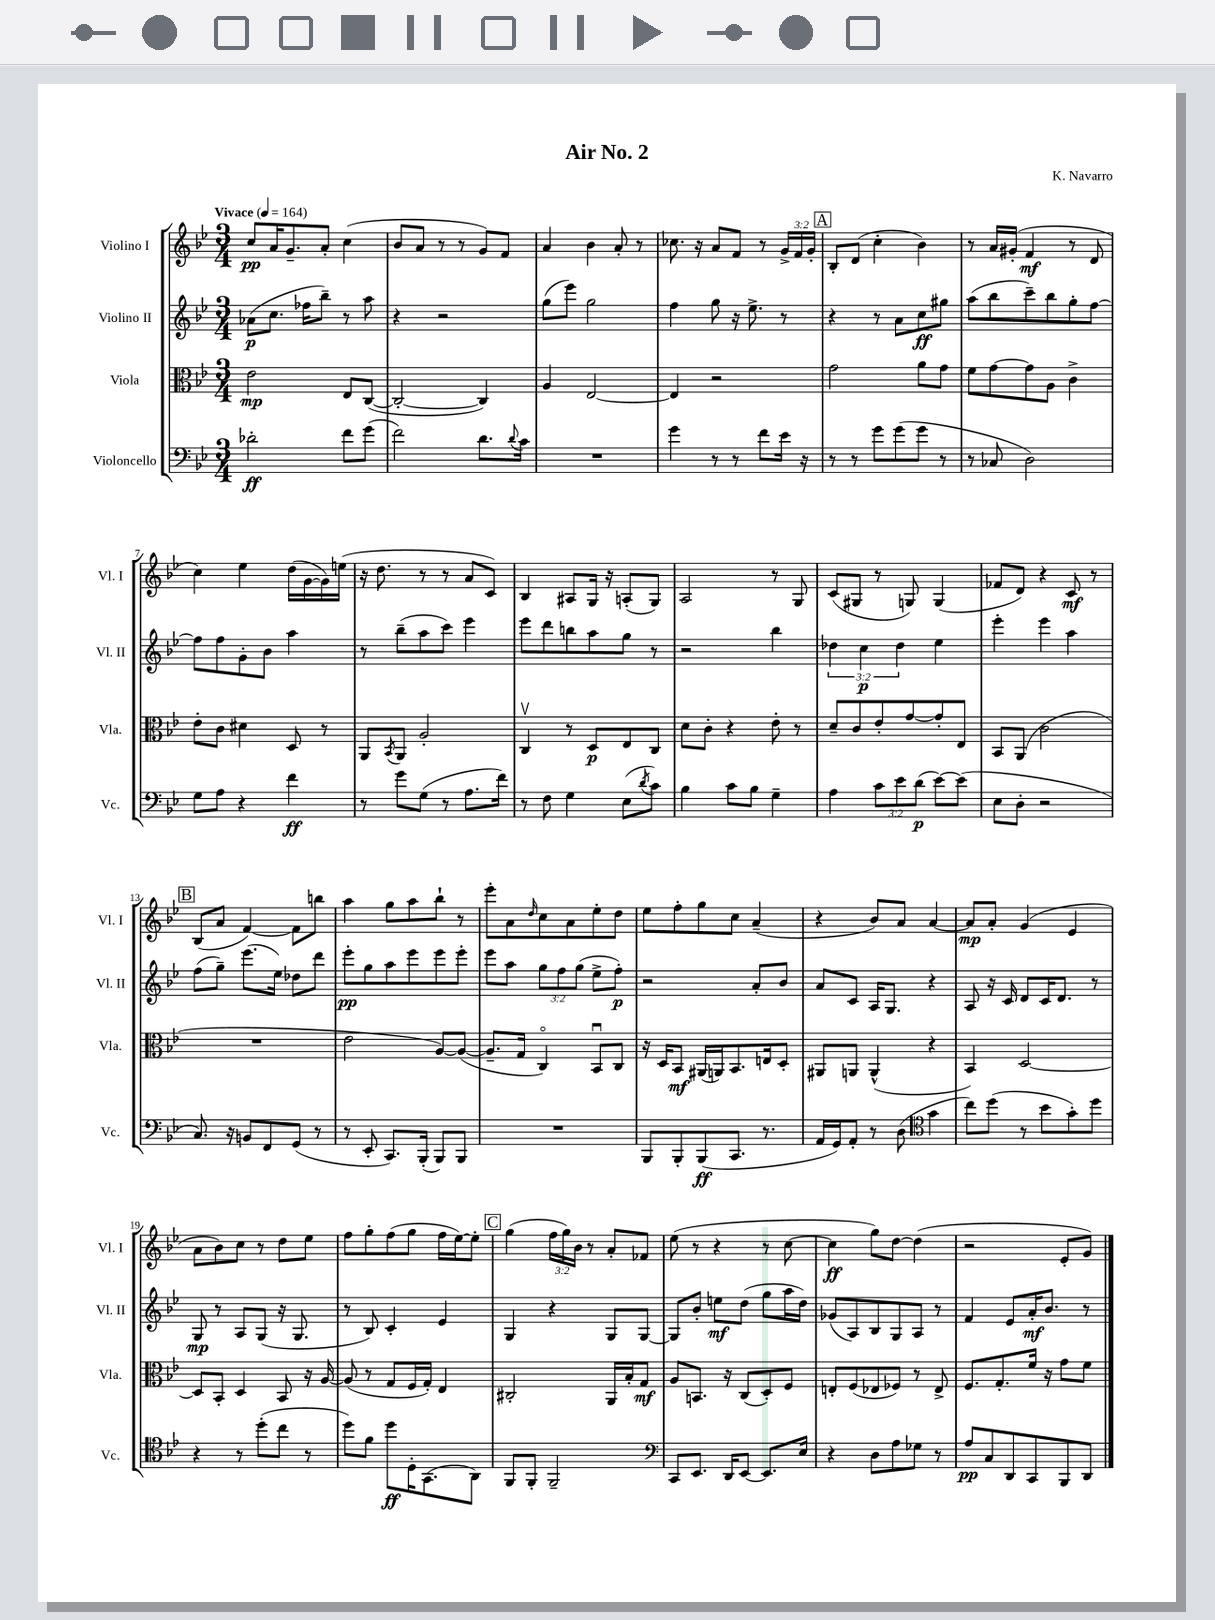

**kern	**kern	**kern	**kern
*staff4	*staff3	*staff2	*staff1
*clefF4	*clefC3	*clefG2	*clefG2
*k[b-e-]	*k[b-e-]	*k[b-e-]	*k[b-e-]
*M3/4	*M3/4	*M3/4	*M3/4
*MM164	*MM164	*MM164	*MM164
2d-'	2e-	(8a-	8cc
.	.	8.cc	16a
.	.	.	8.g~
.	.	16ff-	.
.	.	8bb-~)	8a'
8f	8E-	8r	(4cc
(8g	([8C	8aa	.
=	=	=	=
2f)	2C'_	4r	8b-
.	.	.	8a
.	.	2r	8r
.	.	.	8r
8.d	4C])	.	8g)
.	.	.	8f
8qqd	.	.	.
16c	.	.	.
=	=	=	=
2.r	4A	(8gg	4a
.	.	8eee-)	.
.	[2E-	2gg	4b-
.	.	.	8a'
.	.	.	8r
=	=	=	=
4g	4E-]	4ff	8.cc-
.	.	.	16r
8r	2r	8gg	8a
8r	.	16r	8f
.	.	8.ee-^	.
8f	.	.	8r
16e-	.	8r	24g^
.	.	.	24f
16r	.	.	.
.	.	.	24g'
=	=	=	=
8r	2g	4r	8B-'
8r	.	.	(8d
8g	.	8r	4cc'
(8g	.	8a	.
8g	8a	8cc	4b-)
8r	8g	8gg#	.
=	=	=	=
8r	8f	(8aa	8r
8C-	[8g	8bb-	16a
.	.	.	(16g#'
2D)	8g]	8ccc~)	4f
.	8A	8bb-	.
.	4c^	8gg'	8r
.	.	[8ff	8d
=	=	=	=
8G	8e-'	8ff]	4cc)
8A	8c	8ff	.
4r	4d#	8g'	4ee-
.	.	8b-	.
4f	8D	4aa	(16dd
.	.	.	[16g
.	8r	.	16g])
.	.	.	(16ee
=	=	=	=
8r	8AA	8r	16r
.	.	.	8.dd
.	8qBB-	.	.
8g	8AA	(8bb-~	.
(8G	2A'	8aa	8r
8r	.	8ccc)	8r
8.A	.	4eee-	8a
.	.	.	8c)
16f)	.	.	.
=	=	=	=
8r	4Cv	8eee-	4B-
8F	.	8ddd	.
4G	8r	8bb	8A#
.	8D	8aa	16G
.	.	.	16r
(8E-	8E-	8gg	(8A'
8qd	.	.	.
8c)	8C	8r	8G)
=	=	=	=
4B-	8d	2r	2A
.	8c'	.	.
8c	4r	.	.
8B-	.	.	.
4G~	8e-'	4bb-	8r
.	8r	.	8G
=	=	=	=
4A	8d~	6dd-	(8c
.	8c	.	8G#
.	.	6cc	.
12c	8e-'	.	8r
12e-	.	6dd-	.
.	[8g	.	8G)
(12d	.	.	.
[8e-)	8g']	4ee-	(4G
(8e-]	8E-	.	.
=	=	=	=
8E-	8BB-	4eee-'	8f-
8D'	(8AA	.	8d)
2r	2c	4eee-	4r
.	.	4aa	8c
.	.	.	8r
=	=	=	=
8.C)	2.r	(8ff	(8B-
.	.	8gg~)	8a
16r	.	.	.
8BB	.	(8.eee-	[4f)
8FF	.	.	.
.	.	16ee-)	.
(8GG	.	8dd-	8f]
8r	.	8ddd	8bb
=	=	=	=
8r	2e-	8eee-'	4aa
8EE-'	.	8gg	.
8.CC)	.	8aa	8gg
.	.	8eee-	8aa
(16BBB-'	.	.	.
8BBB-)	[8A)	8eee-	8bb-`
8BBB-	(8A_	8eee-'	8r
=	=	=	=
2.r	8.A~]	8eee-	8eee-'
.	.	8aa	8a
.	16G	.	.
.	.	.	16qqdd
.	4Co)	12gg	8cc
.	.	12ff	.
.	.	.	8a
.	.	(12gg	.
.	8BB-u	8ee-^	8ee-'
.	8C	8ff')	8dd
=	=	=	=
8BBB-	16r	2r	8ee-
.	16D	.	.
8BBB-'	8BB-	.	8ff'
(8BBB-	(16AA#	.	8gg
.	16AA)	.	.
8.CC	8.BB-	.	8cc
.	.	8a'	(4a~
8.r	16E	.	.
.	8D'	8b-	.
=	=	=	=
16AA	8AA#	8a	4r
16GG)	.	.	.
8AA'	8AA	8c	.
8r	(4AA^^	16A	8b-)
.	.	8.G	.
(8D	.	.	8a
*clefC4	*	*	*
4g	4r	4r	[4a
=	=	=	=
8cc)	4BB-)	8A	8a]
(8dd	.	16r	8a'
.	.	16c	.
8r	[2D	8d	(4g
8b-	.	16c	.
.	.	8.d	.
8g')	.	.	4e-
8dd	.	8r	.
=	=	=	=
4r	8D]	8G	8a
.	8BB-'	8r	8b-)
8r	4D	8A	8cc
(8dd'	.	(8G	8r
8cc	8BB-	16r	8dd
.	.	8.G	.
8r	16r	.	8ee-
.	[16A	.	.
=	=	=	=
8dd)	(8A]	8r	8ff
8f	8r	8B-)	8gg'
8dd	8G	4c'	(8ff
16D'	16F	.	8gg
(8.GG	16G')	.	.
.	4E-	4e-	16ff
.	.	.	[16ee-)
8AA)	.	.	8ee-']
=	=	=	=
8FF	2C#'	4G	(4gg
8FF'	.	.	.
2FF~	.	4r	24ff
.	.	.	24gg)
.	.	.	24b-
.	.	.	8r
.	16AA	8G	8a'
.	16B-'	.	.
.	8G	[8G	8f-
=	=	=	=
*clefF4	*	*	*
8CC	8A	8G]	(8ee-
8.EE-	8.BB	8b-'	8r
.	.	8ee	4r
16DD	16r	.	.
[8EE-	(8C	(8dd	.
8.EE-]	8D')	8gg	8r
.	8F	16aa	[8cc
16E-	.	16dd)	.
=	=	=	=
4r	8E'	(8g-	4cc]
.	(8F	8A)	.
8D	8E-	8B-	8gg)
8A	8F-)	8G	[8dd
8G-	8r	8A	(4dd]
8r	8E-^	8r	.
=	=	=	=
8A	8.F	4f	2r
8C	.	.	.
.	8.G'	.	.
8DD	.	8e-	.
8CC	16f	16a'	.
.	16r	8.b-	.
8BBB-	8g	.	8e-'
8DD	8f	8r	8g)
==	==	==	==
*-	*-	*-	*-
